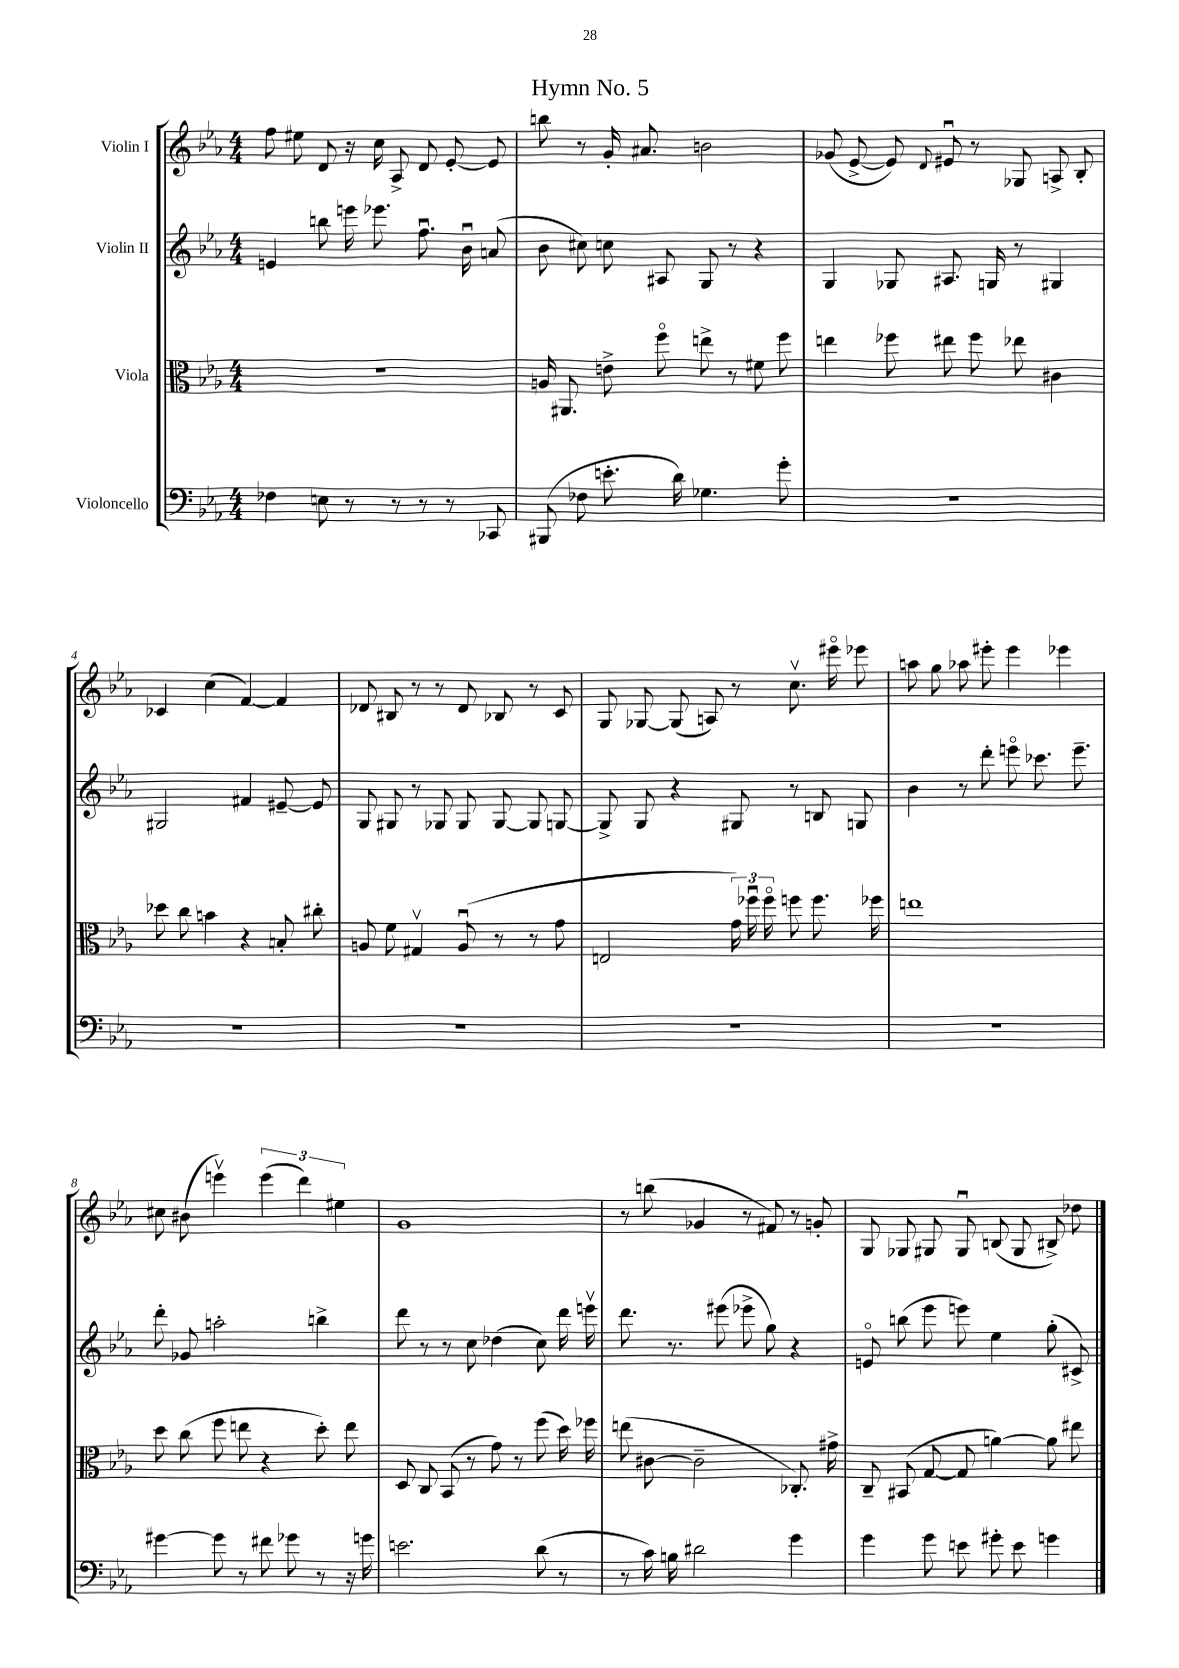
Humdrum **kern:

**kern	**kern	**kern	**kern
*part4	*part3	*part2	*part1
*staff4	*staff3	*staff2	*staff1
*I"Violoncello	*I"Viola	*I"Violin II	*I"Violin I
*clefF4	*clefC3	*clefG2	*clefG2
*k[b-e-a-]	*k[b-e-a-]	*k[b-e-a-]	*k[b-e-a-]
*M4/4	*M4/4	*M4/4	*M4/4
=1	=1	=1	=1
4F-X\	1r	4en/	8ff\
.	.	.	8ee#X\
8En\	.	8bbn\	8d/
8r	.	16eeen\	16r
.	.	8.eee-X\	16cc\
8r	.	.	8A-^/
8r	.	8.ffu\	8d/
8r	.	.	[8e-'/
.	.	16b-u\	.
8CC-X/	.	(8an/	8e-/]
=2	=2	=2	=2
(8BBB#X/	16An/	8b-\	8bbn\
.	8.AA#X/	.	.
8F-X\	.	8cc#X\)	8r
8.en'\	8en^\	8ccn\	16g'/
.	.	.	8.a#X/
.	8ff\	8A#X/	.
16d\)	.	.	.
4.G-X\	8een^\	8G/	2bn\
.	8r	8r	.
.	8f#X\	4r	.
8g'\	8ff\	.	.
=3	=3	=3	=3
1r	4een\	4G/	(8g-X/
.	.	.	[8e-^/
.	8ff-X\	8G-X/	8e-/])
.	.	.	8qqd/
.	8ee#X\	8.A#X/	8e#Xu/
.	8ff-\	.	8r
.	.	16Gn/	.
.	8ee-X\	8r	8G-X/
.	4c#X\	4G#X/	8An^/
.	.	.	8B-'/
!!LO:LB:g=z
=4	=4	=4	=4
1r	8dd-X\	2G#X/	4c-X/
.	8cc\	.	.
.	4bn\	.	(4cc\
.	4r	4f#X/	[4f/)
.	8Bn'/	[8e#X~/	4f/]
.	8cc#X'\	8e#/]	.
=5	=5	=5	=5
1r	8An/	8G/	8d-X/
.	8f\	8G#X/	8B#X/
.	4G#Xv/	8r	8r
.	.	8G-X/	8r
.	(8Au/	8G-/	8d-/
.	8r	[8G-/	8B-X/
.	8r	8G-/]	8r
.	8g\	[8Gn/	8c/
=6	=6	=6	=6
1r	2En/	8G^/]	8G/
.	.	8G/	[8G-X/
.	.	4r	(8G-/]
.	.	.	8An/)
.	24g\)	8G#X/	8r
.	24ff-Xu\	.	.
.	24ff-\	.	.
.	8ffn\	8r	8.ccv\
.	8.ff\	8Bn/	.
.	.	.	16eee#X\
.	.	8Gn/	8eee-X\
.	16ff-X\	.	.
=7	=7	=7	=7
1r	1een	4b-\	8aan\
.	.	.	8gg\
.	.	8r	8aa-X\
.	.	8ddd'\	8eee#X'\
.	.	8eeen\	4eee#\
.	.	8.ccc-X\	.
.	.	.	4eee-X\
.	.	8.eee~\	.
!!LO:LB:g=z
=8	=8	=8	=8
[4g#X\	8dd\	8ddd'\	8cc#X\
.	(8cc\	8g-X/	(8b#X\
8g#\]	8ff\	2aan'\	4eeenv\)
8r	8een\	.	.
8f#X\	4r	.	(6eee\
8g-X\	.	.	.
.	.	.	6ddd\)
8r	8dd'\)	4bbn^\	.
.	.	.	6ee#X\
16r	8ee\	.	.
16gn\	.	.	.
=9	=9	=9	=9
2.en\	8D/	8ddd\	1g
.	8C/	8r	.
.	(8BB-/	8r	.
.	8r	8cc\	.
.	8g\)	(4dd-X\	.
.	8r	.	.
(8d\	(8ff\	8cc\)	.
8r	16dd\)	16ddd\	.
.	16ff-X\	16eeenv\	.
=10	=10	=10	=10
8r	(8een\	8.ddd\	8r
16c\)	[8c#X\	.	(8bbn\
16Bn\	.	8.r	.
2d#X\	2c#~\]	.	4g-X/
.	.	(8eee#X\	.
.	.	8eee-X^\	8r
.	.	8gg\)	8f#X/)
4g\	8.C-X'/)	4r	8r
.	.	.	8gn'/
.	16g#X^\	.	.
=11	=11	=11	=11
4g\	8C~/	8en/	8G/
.	(8BB#X/	(8bbn\	8G-X/
8g\	[8G/	8eee-\	8G#X/
8en\	8G/]	8eeen\)	8G#u/
8g#X'\	[4an\)	4ee-\	(8Bn/
8e\	.	.	8G#/
4gn\	8a\]	(8gg'\	8B#X^/)
.	8ee#X\	8c#X^/)	8dd-X\
==	==	==	==
*-	*-	*-	*-
